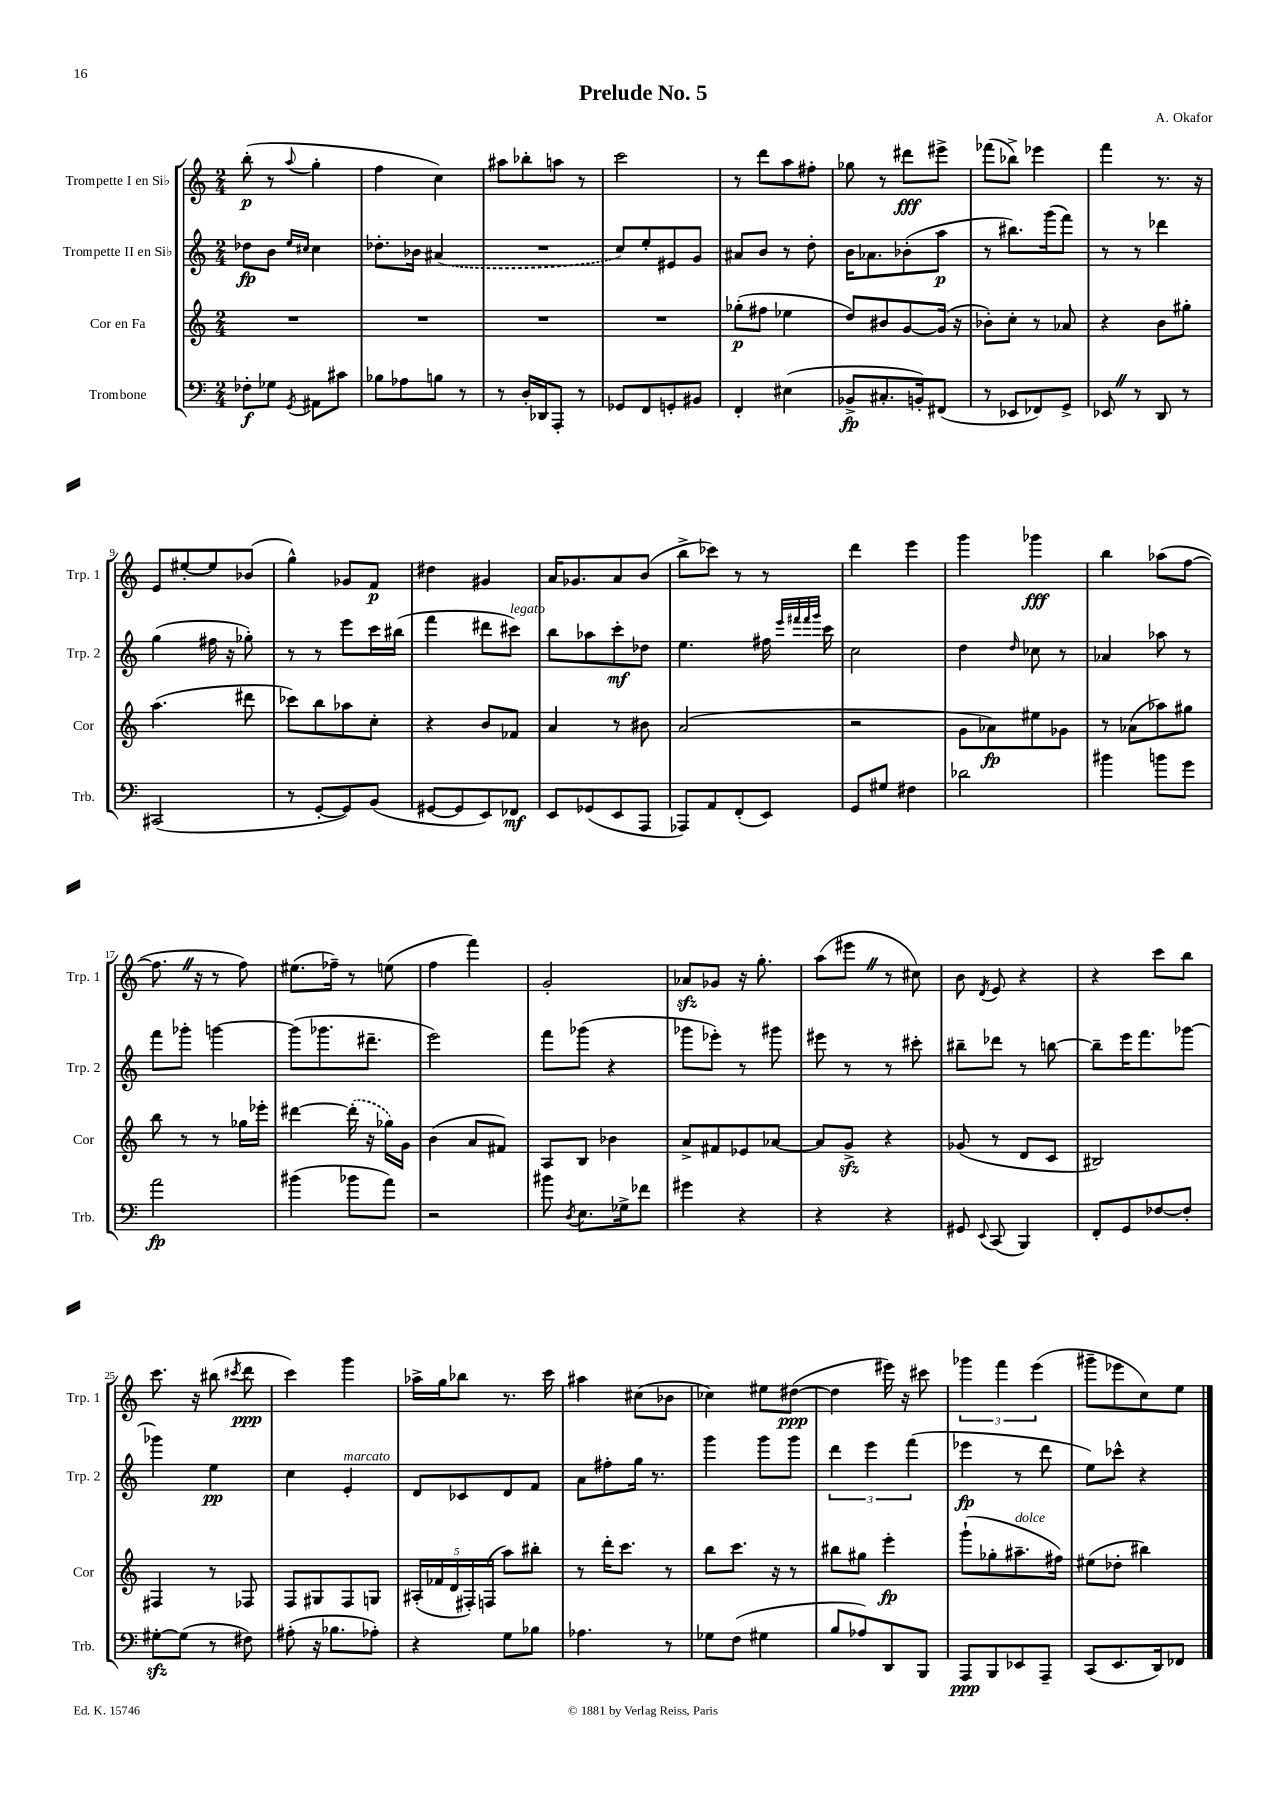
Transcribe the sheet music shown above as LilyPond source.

\header { title = "Prelude No. 5" composer = "A. Okafor" }
<<
\new StaffGroup <<
\new Staff = "s0" \with { instrumentName = "Trompette I en Sib" shortInstrumentName = "Trp. 1" } {
    \clef treble \key c \major \numericTimeSignature \time 2/4
    \autoBeamOff b''8-.\p( r8 \appoggiatura { a''8 } g''4-. |
    f''4 c''4) |
    ais''8[ bes''8-. a''8] r8 |
    c'''2 |
    r8 d'''8[ a''8 fis''8]-. |
    ges''8 r8 dis'''8[\fff eis'''8]-> |
    fes'''8[( bes''8]->) ees'''4 |
    f'''4 r8. r16 |
    e'8[ eis''8~-. eis''8 bes'8]( |
    g''4-^) ges'8[ f'8]\p |
    dis''4 gis'4 |
    a'16[ ges'8. a'8 b'8]( |
    b''8[-> ces'''8]) r8 r8 |
    d'''4 e'''4 |
    g'''4 ges'''4\fff |
    b''4 aes''8[( f''8]~ |
    f''8. \once \override BreathingSign.text = \markup { \musicglyph "scripts.caesura.straight" } \breathe r16 r8 f''8) |
    eis''8.[( fes''16]--) r8 e''8( |
    f''4 f'''4) |
    g'2-. |
    aes'8[\sfz ges'8] r16 g''8.-. |
    a''8[( eis'''8] \once \override BreathingSign.text = \markup { \musicglyph "scripts.caesura.straight" } \breathe r8 cis''8) |
    b'8 \acciaccatura { d'8 } e'8 r4 |
    r4 c'''8[ b''8] |
    c'''8. r16 bis''8( \acciaccatura { cis'''8 } d'''8\ppp |
    c'''4) g'''4 |
    aes''16[-> g''16 bes''8] r8. c'''16 |
    ais''4 cis''8[( bes'8] |
    ces''4) eis''8[ dis''8]~\ppp( |
    dis''4 eis'''16) r16 cis'''8 |
    \tuplet 3/2 { ges'''4 f'''4 e'''4( } |
    gis'''8[-- ees'''8 c''8) e''8] \bar "|." |
}
\new Staff = "s1" \with { instrumentName = "Trompette II en Sib" shortInstrumentName = "Trp. 2" } {
    \clef treble \key c \major \numericTimeSignature \time 2/4
    \autoBeamOff des''8[\fp b'8] \grace { e''16[ cis''16] } cis''4 |
    des''8.[-. bes'16] \once \slurDashed ais'4( |
    R2 |
    c''8[) e''8-. eis'8 g'8] |
    ais'8[ b'8] r8 d''8-. |
    b'16[ aes'8. bes'8-.( a''8]\p |
    r8 bis''8.[) g'''16( f'''8]) |
    r8 r8 des'''4 |
    g''4( fis''16 r16 ges''8-.) |
    r8 r8 e'''8[ c'''16 bis''16]( |
    f'''4 dis'''8[ cis'''8]^\markup { \italic "legato" }) |
    b''8[ aes''8 c'''8-.\mf des''8] |
    e''4. fis''16 \grace { e'''32[ fis'''32 fis'''32 g'''32] } c'''16 |
    c''2 |
    d''4 \grace { d''16 } ces''8 r8 |
    aes'4 aes''8 r8 |
    f'''8[ ges'''8]-. g'''4~ |
    g'''8[( ges'''8. dis'''8.]-- |
    e'''2) |
    f'''8[ ges'''8]( r4 |
    ges'''8[ ees'''8]-.) r8 gis'''8 |
    eis'''8 r8 r8 cis'''8-. |
    bis''8[-- des'''8] r8 b''8~ |
    b''8[-- e'''16 f'''8. ges'''8]~ |
    ges'''4 e''4\pp |
    c''4 e'4-.^\markup { \italic "marcato" } |
    d'8[ ces'8 d'8 f'8] |
    a'8[ fis''8-. g''16] r8. |
    g'''4 g'''8[ g'''8] |
    \tuplet 3/2 { d'''4 e'''4 f'''4( } |
    ees'''4\fp r8 d'''8 |
    e''8[) ces'''8]-^ r4 \bar "|." |
}
\new Staff = "s2" \with { instrumentName = "Cor en Fa" shortInstrumentName = "Cor" } {
    \clef treble \key c \major \numericTimeSignature \time 2/4
    \autoBeamOff R2 |
    R2 |
    R2 |
    R2 |
    ges''8[-.\p( fis''8] ees''4 |
    d''8[) bis'8 g'8~ g'16]( r16 |
    bes'8[-.) c''8]-. r8 aes'8 |
    r4 b'8[ gis''8]-. |
    a''4.( dis'''8 |
    ces'''8[) b''8 aes''8 c''8]-. |
    r4 b'8[ fes'8] |
    a'4 r8 bis'8 |
    a'2( |
    r2 |
    g'8[ aes'8\fp) eis''8 ges'8] |
    r8 aes'8[( aes''8) gis''8] |
    b''8 r8 r8 ges''16[ ees'''16]-. |
    dis'''4~ \once \slurDashed dis'''16-.( r16 ges''16[) g'16] |
    b'4( a'8[ fis'8]) |
    a8[ b8] bes'4 |
    a'8[-> fis'8 ees'8 aes'8]~ |
    aes'8[ g'8]->\sfz r4 |
    ges'8( r8 d'8[ c'8] |
    bis2) |
    fis4 r8 fes8 |
    f8[ gis8 f8 g8] |
    \tuplet 5/4 { ais16[-.( fes'16 d'16 fis16-.) f16]( } a''8[) bis''8]-. |
    r8 d'''16[-. c'''8.] r8 |
    b''8[ c'''8.] r16 r8 |
    bis''8[ gis''8] e'''4-.\fp |
    g'''8[-!( ges''8-. ais''8.--^\markup { \italic "dolce" } fis''16]) |
    eis''8[( des''8]-. bis''4) \bar "|." |
}
\new Staff = "s3" \with { instrumentName = "Trombone" shortInstrumentName = "Trb." } {
    \clef bass \key c \major \numericTimeSignature \time 2/4
    \autoBeamOff fes8[-.\f ges8] \acciaccatura { g,8 } ais,8[ cis'8] |
    bes8[ aes8 b8] r8 |
    r8 d16[-. des,16 a,,8]-. r8 |
    ges,8[ f,8 g,8-. bis,8] |
    f,4-. eis4( |
    bes,8[->\fp cis8.-. b,16-.) fis,8]( |
    r8 ees,8[ fes,8) g,8]-> |
    ees,8 \once \override BreathingSign.text = \markup { \musicglyph "scripts.caesura.straight" } \breathe r8 d,8 r8 |
    cis,2( |
    r8 g,8[~-. g,8) b,8]( |
    gis,8[~ gis,8 e,8) fes,8]\mf |
    e,8[ ges,8( e,8 a,,8] |
    aes,,8[) a,8 f,8-.( e,8]) |
    g,8[ gis8] fis4 |
    des'2 |
    bis'4 b'8[ g'8] |
    a'2\fp |
    bis'4( bes'8[ a'8]) |
    r2 |
    bis'8 \acciaccatura { d8 } e8.[ ges16-> fes'8] |
    gis'4 r4 |
    r4 r4 |
    gis,8 \appoggiatura { e,8 } c,8( b,,4) |
    f,8[-. g,8 fes8~ fes8]-. |
    gis8[~-.\sfz gis8]( r8 fis8) |
    ais8-.( r16 bes8.[ aes8]-.) |
    r4 g8[ bes8] |
    aes4. r8 |
    ges8[ f8]( gis4 |
    b8[ aes8) d,8 b,,8] |
    a,,8[\ppp b,,8 ees,8 a,,8]-- |
    c,8[( e,8. d,16) fes,8] \bar "|." |
}
>>
>>
